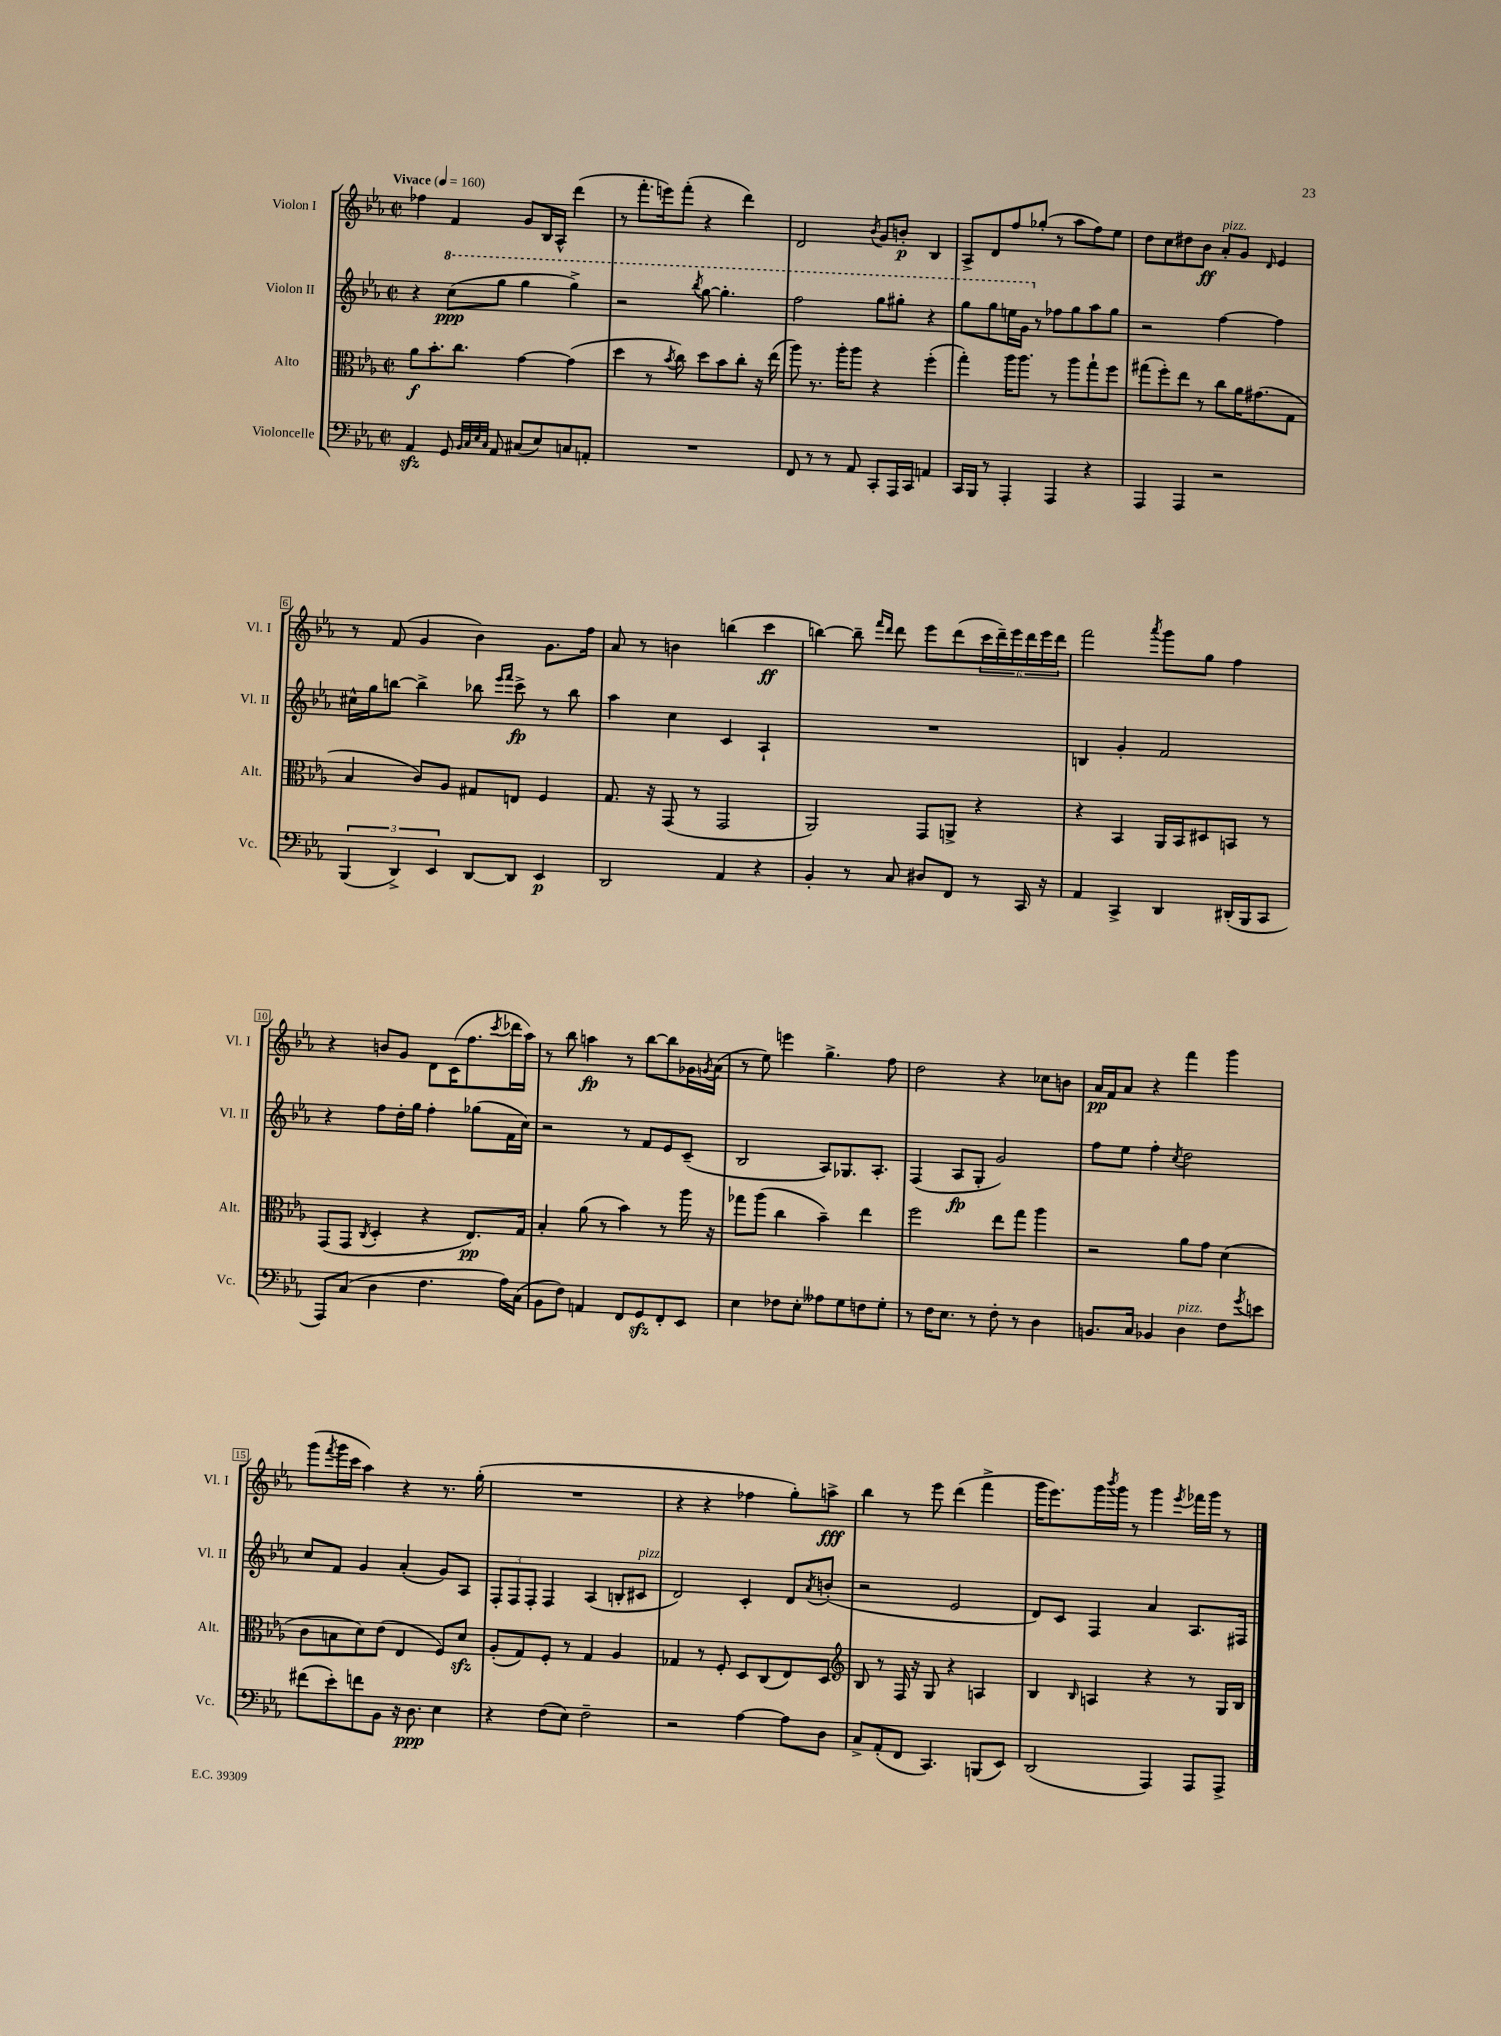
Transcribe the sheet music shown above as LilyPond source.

<<
\new StaffGroup <<
\new Staff = "s0" \with { instrumentName = "Violon I" shortInstrumentName = "Vl. I" } {
    \clef treble \key ees \major \defaultTimeSignature \time 2/2 \tempo "Vivace" 4 = 160
    fes''4 f'4 g'8 bes16 aes16-^ d'''4( |
    r8 f'''8.-. e'''16) f'''8-.( r4 d'''4) |
    d'2 \acciaccatura { bes'8 } g'8 b'8-.\p bes4 |
    aes8-> d'8 f''8 ges''8-.( r8 aes''8 f''8) ees''8 |
    d''8 c''8 dis''8 bes'8\ff aes'8-.^\markup { \italic "pizz." } g'8 \grace { d'16 } ees'4 |
    r8 f'8( g'4 bes'4) g'8. f''16 |
    aes'8 r8 b'4 b''4( c'''4\ff |
    b''4~) b''8-- \grace { f'''16 d'''16 } d'''8 ees'''8 d'''8( \tuplet 6/4 { c'''16 d'''16--) ees'''16 d'''16 ees'''16 d'''16 } |
    f'''2 \acciaccatura { aes'''8 } g'''8 g''8 f''4 |
    r4 b'8 g'8 d'8 c'16( f''8. \acciaccatura { c'''8 } des'''16 aes''16) |
    r8 bes''8 a''4\fp r8 bes''8~ bes''8 ges'16 \acciaccatura { g'8 } aes'16( |
    r8 ees''8) e'''4 g''4.-> f''8 |
    d''2 r4 ces''8 b'8 |
    aes'16\pp f'16 aes'8 r4 f'''4 g'''4 |
    g'''8( \acciaccatura { f'''8 } g'''16 c'''16 aes''4) r4 r8. g''16-.( |
    R1 |
    r4 r4 fes''4 g''8-.) a''8->\fff |
    bes''4 r8 ees'''8 d'''4( f'''4-> |
    g'''16 ees'''8.) g'''16 \acciaccatura { bes'''8 } g'''16 r8 g'''4 \acciaccatura { ees'''8 } fes'''16 g'''16 r8 \bar "|." |
}
\new Staff = "s1" \with { instrumentName = "Violon II" shortInstrumentName = "Vl. II" } {
    \clef treble \key ees \major \defaultTimeSignature \time 2/2
    r4 \ottava #1 c'''8\ppp( g'''8 g'''4 g'''4->) |
    r2 \acciaccatura { bes'''8 } g'''8~ g'''4.-. |
    f'''2 g'''8 gis'''8-. r4 |
    g'''8 g'''8 e'''16 g''16 \ottava #0 r8 fes''8 g''8 aes''8 g''8 |
    r2 f''4~ f''4 |
    cis''16-^ g''16 b''8~ b''4-> bes''8 \grace { ees'''16 f'''16 } c'''8->\fp r8 bes''8 |
    aes''4 c''4 c'4 aes4-! |
    R1 |
    b4 g'4-. f'2 |
    r4 f''8 d''16-. g''16 f''4-. ges''8( f'16 c''16) |
    r2 r8 f'8 ees'8 c'8--( |
    bes2 aes8) ges8. aes8.-. |
    f4( aes8\fp g8-. g'2) |
    f''8 ees''8 f''4-. \acciaccatura { c''8 } d''2 |
    c''8 f'8 g'4 aes'4-.( g'8) aes8 |
    \tuplet 3/2 { f8-. f8 f8-. } f4 aes4( b8-. cis'8^\markup { \italic "pizz." } |
    d'2) c'4-. d'8 \acciaccatura { aes'8 } b'8-.( |
    r2 ees'2 |
    d'8) c'8 f4 aes'4 aes8. fis16 \bar "|." |
}
\new Staff = "s2" \with { instrumentName = "Alto" shortInstrumentName = "Alt." } {
    \clef alto \key ees \major \defaultTimeSignature \time 2/2
    aes'8\f bes'8.-. c''8. g'4~ g'4( |
    d''4 r8 \acciaccatura { bes'8 } c''8) d''8 bes'8 c''8-. r16 ees''16( |
    aes''8) r8. aes''16-. aes''8 r4 f''4-.( |
    g''4-.) aes''16 aes''8. r8 aes''8 g''8-! f''8 |
    gis''8( f''8-.) ees''8 r8 c''8 aes'16 gis'8.( g8 |
    bes4 c'8) aes8 gis8 e8 f4 |
    g8. r16 g,8( r8 g,2 |
    aes,2) g,8 a,8-> r4 |
    r4 bes,4 aes,16 bes,16 dis8 b,8 r8 |
    g,8( g,8 \acciaccatura { c8 } d4-. r4 ees8.\pp) g16 |
    bes4-. aes'8( r8 bes'4) r8 aes''16 r16 |
    ges''8 aes''8( c''4 bes'4--) ees''4 |
    f''2 ees''8 g''8 aes''4 |
    r2 aes'8 g'8 d'4( |
    c'8 b8 d'8) ees'8( ees4 f8) d'8\sfz |
    aes8-.( g8) f8-. r8 g4 aes4 |
    ges4 r8 f8-. d8 c8( ees8) d8 |
    \clef treble bes8 r8 f16 r16 g8 r4 a4 |
    bes4 \grace { bes16 } a4 r4 r8 g16 bes16 \bar "|." |
}
\new Staff = "s3" \with { instrumentName = "Violoncelle" shortInstrumentName = "Vc." } {
    \clef bass \key ees \major \defaultTimeSignature \time 2/2
    aes,4\sfz g,8 \grace { bes,32 c32 ees32 c32 } aes,8 cis8( ees8) c8 a,8-. |
    R1 |
    f,8 r8 r8 aes,8 c,8-. aes,,16 c,16 a,4 |
    c,16 bes,,16 r8 aes,,4-. aes,,4 r4 |
    aes,,4 aes,,4 r2 |
    \tuplet 3/2 { bes,,4( d,4->) ees,4 } d,8~ d,8 ees,4\p |
    d,2 aes,4 r4 |
    bes,4-. r8 c8 dis8 f,8 r8 c,16 r16 |
    aes,4 c,4-> d,4 dis,16-.( bes,,16 c,8 |
    aes,,8) c8( d4 f4. aes16) c16( |
    bes,8 f8) a,4 f,8 g,8\sfz f,8-. ees,8 |
    ees4 fes8 ees8-. aeses8 g8 f8 g8-. |
    r8 f16 ees8. r8 f8-. r8 d4 |
    b,8. c16 bes,4 d4^\markup { \italic "pizz." } f8 \acciaccatura { g'8 } e'8 |
    fis'8( ees'8-.) f'8 bes,8 r16 d8.\ppp ees4 |
    r4 f8( ees8) f2-- |
    r2 aes4~ aes8 d8 |
    c8-> aes,8-.( f,8 c,4.) b,,8( ees,8) |
    d,2( aes,,4) aes,,8 aes,,8-> \bar "|." |
}
>>
>>
\layout { \context { \Score \override BarNumber.stencil = #(make-stencil-boxer 0.1 0.3 ly:text-interface::print) } }
